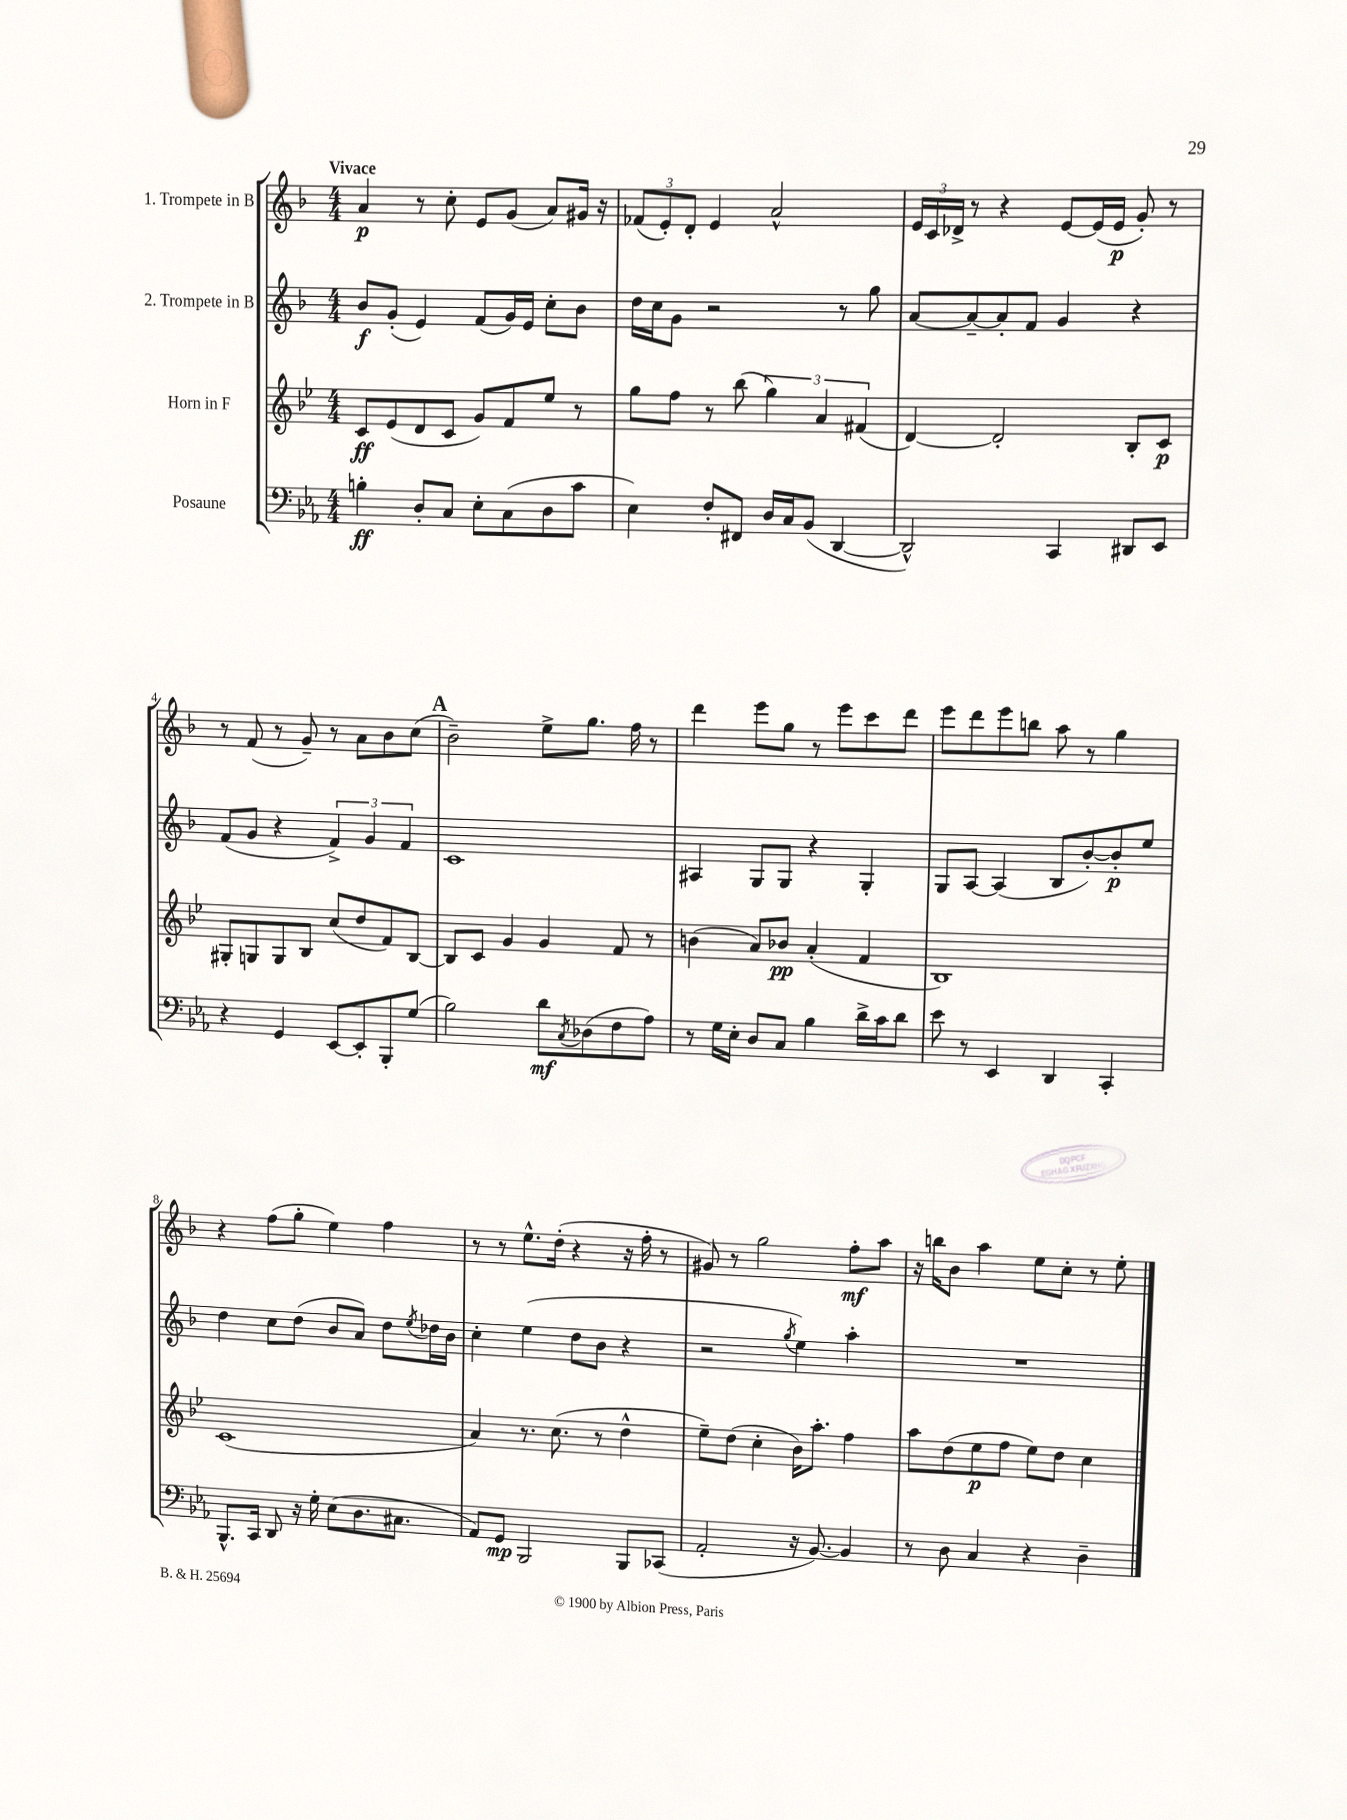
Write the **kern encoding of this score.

**kern	**kern	**kern	**kern
*staff4	*staff3	*staff2	*staff1
*clefF4	*clefG2	*clefG2	*clefG2
*k[b-e-a-]	*k[b-e-]	*k[b-]	*k[b-]
*M4/4	*M4/4	*M4/4	*M4/4
4B'	8c	8b-	4a
.	(8e-	(8g'	.
8D'	8d	4e)	8r
8C	8c	.	8cc'
8E-'	8g)	(8f	8e
(8C	8f	16g)	(8g
.	.	16e	.
8D	8ee-	8cc'	8a)
8c	8r	8b-	16g#
.	.	.	16r
=	=	=	=
4E-)	8gg	16dd	(12f-
.	.	16cc	.
.	.	.	12e')
.	8ff	8g	.
.	.	.	12d'
8F'	8r	2r	4e
8FF#	(8bb-	.	.
16D	6gg)	.	2a^^
16C	.	.	.
(8BB-	.	.	.
.	6a	.	.
[4DD	.	8r	.
.	(6f#	.	.
.	.	8gg	.
=	=	=	=
2DD^^])	[4d)	[8a	24e
.	.	.	24c
.	.	.	24d-^
.	.	8a~_	8r
.	2d']	8a']	4r
.	.	8f	.
4CC	.	4g	[8e
.	.	.	(16e]
.	.	.	16e
8DD#	8B-'	4r	8g')
8EE-	8c	.	8r
=	=	=	=
4r	8G#'	(8f	8r
.	8G	8g	(8f
4GG	8G	4r	8r
.	8B-	.	8g~)
[8EE-	(8cc	6f^)	8r
8EE-']	8dd	.	8a
.	.	6g	.
8BBB-'	8f)	.	8b-
.	.	6f	.
(8G	[8B-	.	(8cc
=	=	=	=
2B-)	8B-]	1c	2b-~)
.	8c	.	.
.	4g	.	.
8d	4g	.	8ee^
8qC	.	.	.
(8D-	.	.	8.gg
8F	8f	.	.
.	.	.	16ff
8A-)	8r	.	8r
=	=	=	=
8r	(4b	4A#	4ddd
16G	.	.	.
16E-'	.	.	.
8D	8a)	8G	8eee
8C	8b-	8G	8gg
4B-	(4a'	4r	8r
.	.	.	8eee
16d^	4f	4G'	8ccc
16c	.	.	.
8d	.	.	8ddd
=	=	=	=
8e-	1B-)	8G	8eee
8r	.	[8A	8ddd
4EE-	.	(4A]	8eee
.	.	.	8bb
4DD	.	8B-	8aa
.	.	[8b-')	8r
4CC'	.	8b-']	4gg
.	.	8ee	.
=	=	=	=
8.BBB-^^	(1c	4dd	4r
16CC	.	.	.
8DD	.	8cc	(8ff
16r	.	(8dd	8gg'
16G'	.	.	.
(8E-	.	8b-	4ee)
8.D	.	8a)	.
.	.	8dd	4ff
8.C#	.	.	.
.	.	8qee	.
.	.	16dd-	.
.	.	16b-	.
=	=	=	=
8AA-)	4a)	4cc'	8r
8GG	.	.	8r
2BBB-	8.r	(4ee	8.ee^^
.	(8.cc	.	(16dd'
.	.	8dd	4r
.	8r	8b-	.
8BBB-	4dd^^	4r	16r
.	.	.	16ff'
(8CC-	.	.	8r
=	=	=	=
2AA-'	8ee-~)	2r	8g#)
.	(8dd	.	8r
.	4cc'	.	2gg
.	.	8qgg	.
16r	16b-)	4ee)	.
[8.BB-)	8.aa'	.	.
4BB-]	4ff	4aa'	8ff'
.	.	.	8aa
=	=	=	=
8r	8aa	1r	16r
.	.	.	16bb
8D	(8dd	.	8b-
4C	8ee-	.	4aa
.	8ff	.	.
4r	8ee-)	.	8ee
.	8dd	.	8cc'
4D~	4cc	.	8r
.	.	.	8ee'
==	==	==	==
*-	*-	*-	*-
